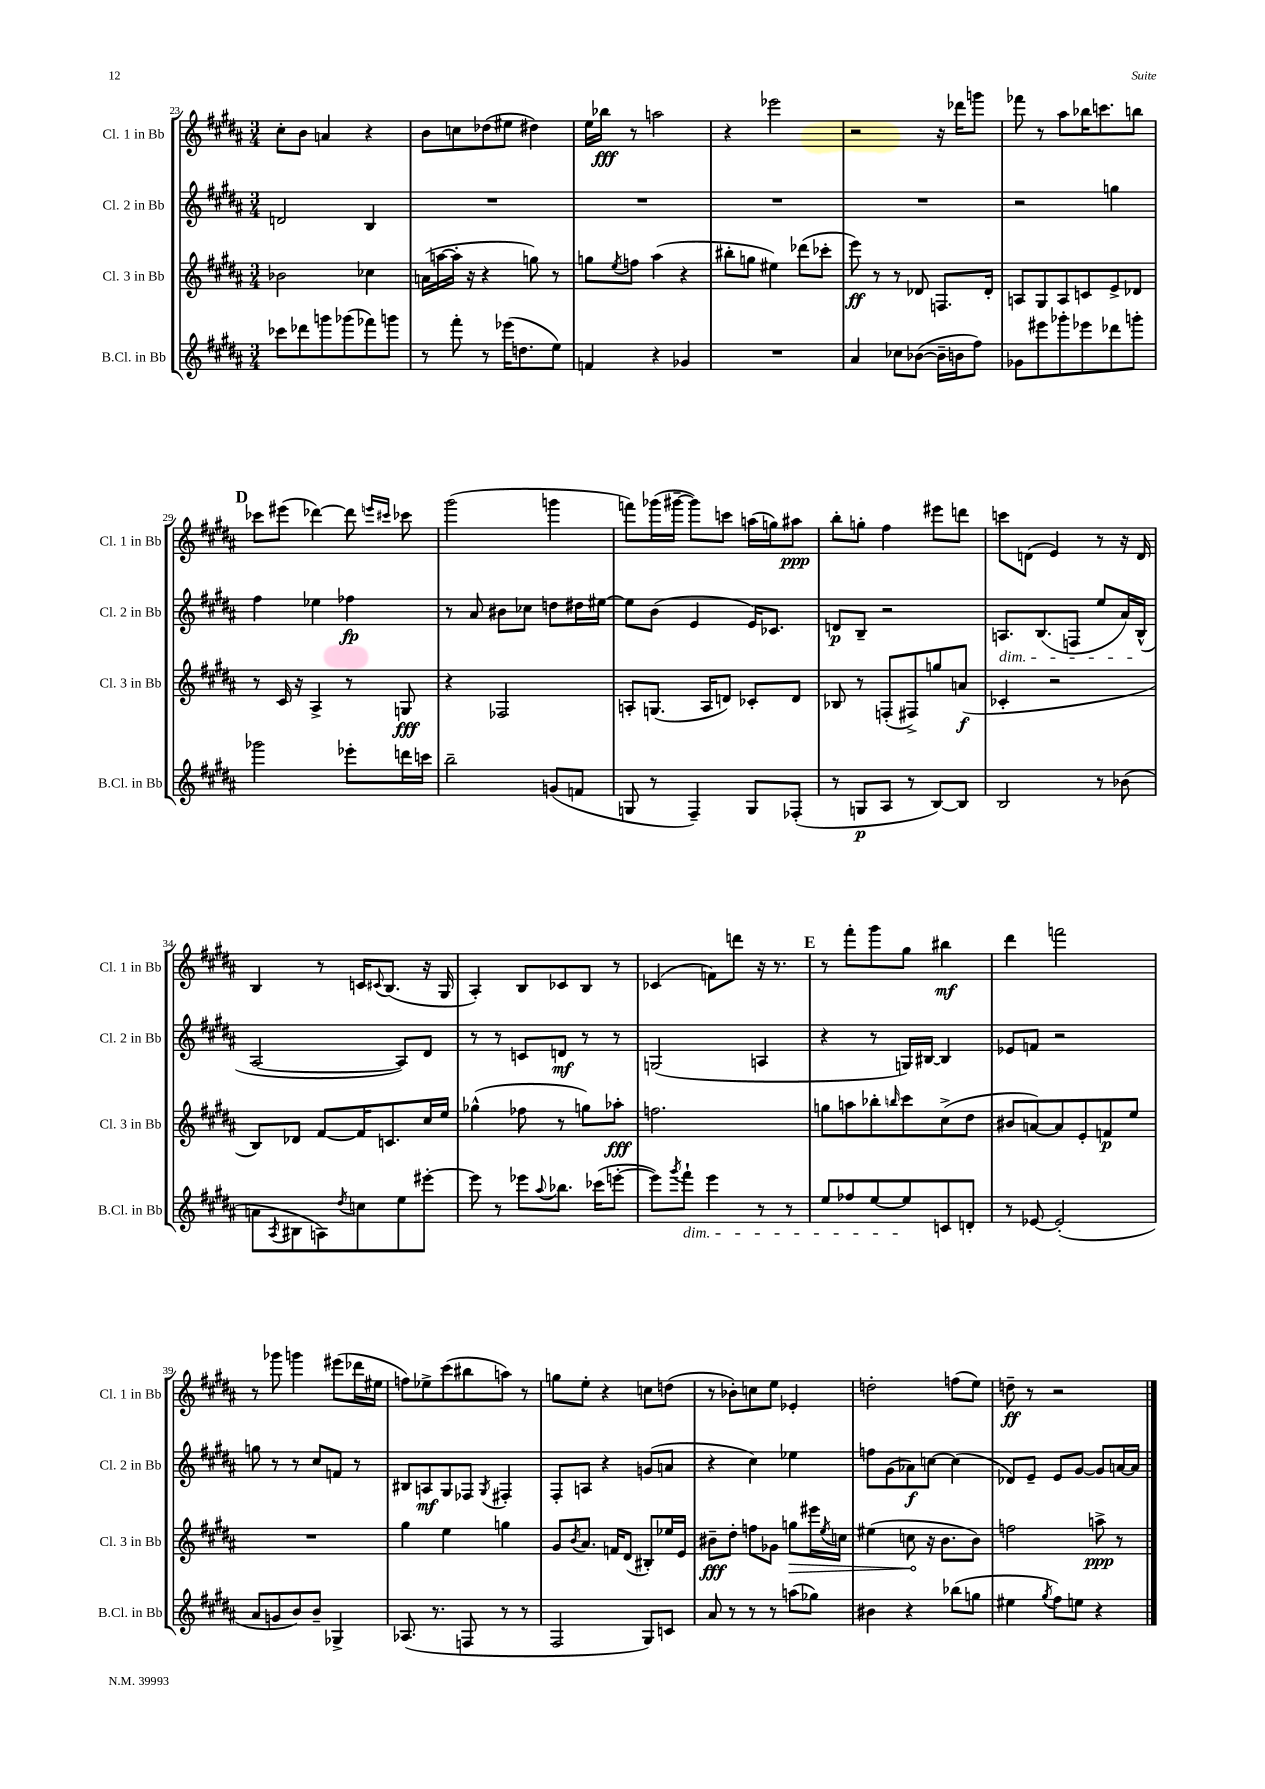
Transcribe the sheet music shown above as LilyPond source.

<<
\new StaffGroup <<
\new Staff = "s0" \with { instrumentName = "Cl. 1 in Bb" shortInstrumentName = "Cl. 1 in Bb" } {
    \clef treble \key b \major \numericTimeSignature \time 3/4
    cis''8-. b'8 a'4 r4 |
    b'8 c''8 des''8( eis''8 dis''4) |
    e''16 bes''16\fff r8 a''2 |
    r4 ees'''2 |
    r2 r16 des'''16 g'''8 |
    fes'''8 r8 ais''8 bes''16 c'''8. b''8 |
    \mark \markup { \bold "D" } ces'''8 eis'''8( des'''4~) des'''8 \grace { e'''16 cis'''16 } ces'''8 |
    gis'''2( g'''4 |
    f'''8) ges'''16( gis'''16~-- gis'''8) c'''8 a''16( g''16) ais''8\ppp |
    b''8-. g''8-. fis''4 eis'''8 d'''8 |
    c'''8 d'8( e'4) r8 r16 d'16 |
    b4 r8 c'16 \appoggiatura { cis'8 } b8.( r16 gis16 |
    ais4-.) b8 ces'8 b8 r8 |
    ces'4( f'8) d'''8 r16 r8. |
    \mark \markup { \bold "E" } r8 fis'''8-. gis'''8 gis''8 bis''4\mf |
    dis'''4 f'''2 |
    r8 ges'''8 g'''4 eis'''8( des'''16 eis''16 |
    f''8) ees''8-> cis'''8( bis''8 a''8) r8 |
    g''8 e''8-. r4 c''8 d''8( |
    r8 bes'8-.) c''8 e''8 ees'4-. |
    d''2-. f''8( e''8) |
    d''8--\ff r8 r2 \bar "|." |
}
\new Staff = "s1" \with { instrumentName = "Cl. 2 in Bb" shortInstrumentName = "Cl. 2 in Bb" } {
    \clef treble \key b \major \numericTimeSignature \time 3/4
    d'2 b4 |
    R2. |
    R2. |
    R2. |
    R2. |
    r2 g''4 |
    \mark \markup { \bold "D" } fis''4 ees''4 fes''4\fp |
    r8 ais'8 bis'8 ces''8 d''8 dis''16 eis''16~ |
    eis''8 b'8( e'4 e'16) ces'8. |
    d'8\p b8-- r2 |
    a8.\dim b8.( f8 e''8 ais'16) b16-^\!( |
    ais2~ ais8) dis'8 |
    r8 r8 c'8 d'8\mf r8 r8 |
    g2( a4 |
    \mark \markup { \bold "E" } r4 r8 g16) bis16~ bis4 |
    ees'8 f'8 r2 |
    g''8 r8 r8 cis''8 f'8 r8 |
    bis8 a8\mf gis8 fes8 \acciaccatura { gis8 } fis4-. |
    fis8-. a8 r4 g'8( a'8 |
    r4 cis''4) ees''4 |
    f''8 gis'8( aes'8\f) c''8~ c''4( |
    des'8) e'8-- e'8 gis'8~ gis'8 a'16~ a'16 \bar "|." |
}
\new Staff = "s2" \with { instrumentName = "Cl. 3 in Bb" shortInstrumentName = "Cl. 3 in Bb" } {
    \clef treble \key b \major \numericTimeSignature \time 3/4
    bes'2 ces''4 |
    a'16( a''16~ a''16-. r16 r4 g''8) r8 |
    g''8 \acciaccatura { e''8 } f''8 ais''4( r4 |
    bis''8-. g''8 eis''4) des'''8( ces'''8-. |
    e'''8\ff) r8 r8 des'8 f8. des'16-. |
    a8 gis8 a8 c'8 e'8-> des'8 |
    \mark \markup { \bold "D" } r8 cis'16 r16 ais4-> r8 g8\fff |
    r4 fes2 |
    a8-. g8.( a16 d'8) ces'8-. d'8 |
    bes8 r8 f8-.( fis8->) g''8 a'8\f( |
    ces'4-. r2 |
    b8) des'8 fis'8~ fis'16 c'8. cis''16 e''16 |
    ges''4-^( fes''8 r8 g''8) aes''8-.\fff |
    f''2. |
    \mark \markup { \bold "E" } g''8 a''8 bes''8-. \grace { b''16 } cis'''8 cis''8->( dis''8 |
    bis'8 a'8~) a'8 e'8-. f'8\p e''8 |
    R2. |
    gis''4 e''4 g''4 |
    gis'8 \acciaccatura { b'8 } ais'8. f'16 dis'8( bis8-.) ees''16 e'16 |
    bis'8--\fff dis''8-. f''8 ges'8 \once \override Hairpin.circled-tip = ##t g''8\> eis'''16 \acciaccatura { e''8 } c''16 |
    eis''4( c''8\! r16 b'8. b'8) |
    f''2 a''8->\ppp r8 \bar "|." |
}
\new Staff = "s3" \with { instrumentName = "B.Cl. in Bb" shortInstrumentName = "B.Cl. in Bb" } {
    \clef treble \key b \major \numericTimeSignature \time 3/4
    ces'''8 des'''8 g'''8 ges'''8( fes'''8) g'''8 |
    r8 fis'''8-. r8 ees'''16( d''8. e''8) |
    f'4 r4 ges'4 |
    R2. |
    ais'4 ces''8 bes'8~( bes'16-- b'16 fis''8) |
    ges'8 eis'''8 ges'''8-. ees'''8 des'''8 g'''8-. |
    \mark \markup { \bold "D" } ges'''2 ees'''8-. d'''16 c'''16 |
    b''2-- g'8( f'8 |
    g8 r8 fis4--) g8 fes8-.( |
    r8 g8\p ais8 r8 b8~) b8 |
    b2 r8 bes'8( |
    a'8 \acciaccatura { ais8 } bis8 a8) \acciaccatura { dis''8 } c''8 e''8 eis'''8~-. |
    eis'''8 r8 ees'''8 \appoggiatura { ais''8 } bes''8. ces'''16( e'''8~-. |
    e'''8) \acciaccatura { gis'''8 } fis'''8-!\dim e'''4 r8 r8 |
    \mark \markup { \bold "E" } e''8 fes''8 e''8~ e''8\! c'8 d'8-. |
    r8 ees'8~ ees'2-.( |
    ais'8 g'8 b'8) b'8-- ges4-> |
    aes8.( r8. f8 r8 r8 |
    fis2 gis8) c'8 |
    ais'8 r8 r8 r8 a''8( ges''8) |
    bis'4 r4 bes''8( g''8 |
    eis''4 \acciaccatura { gis''8 } fis''8) e''8 r4 \bar "|." |
}
>>
>>
\layout { \context { \Score currentBarNumber = #23 } }
